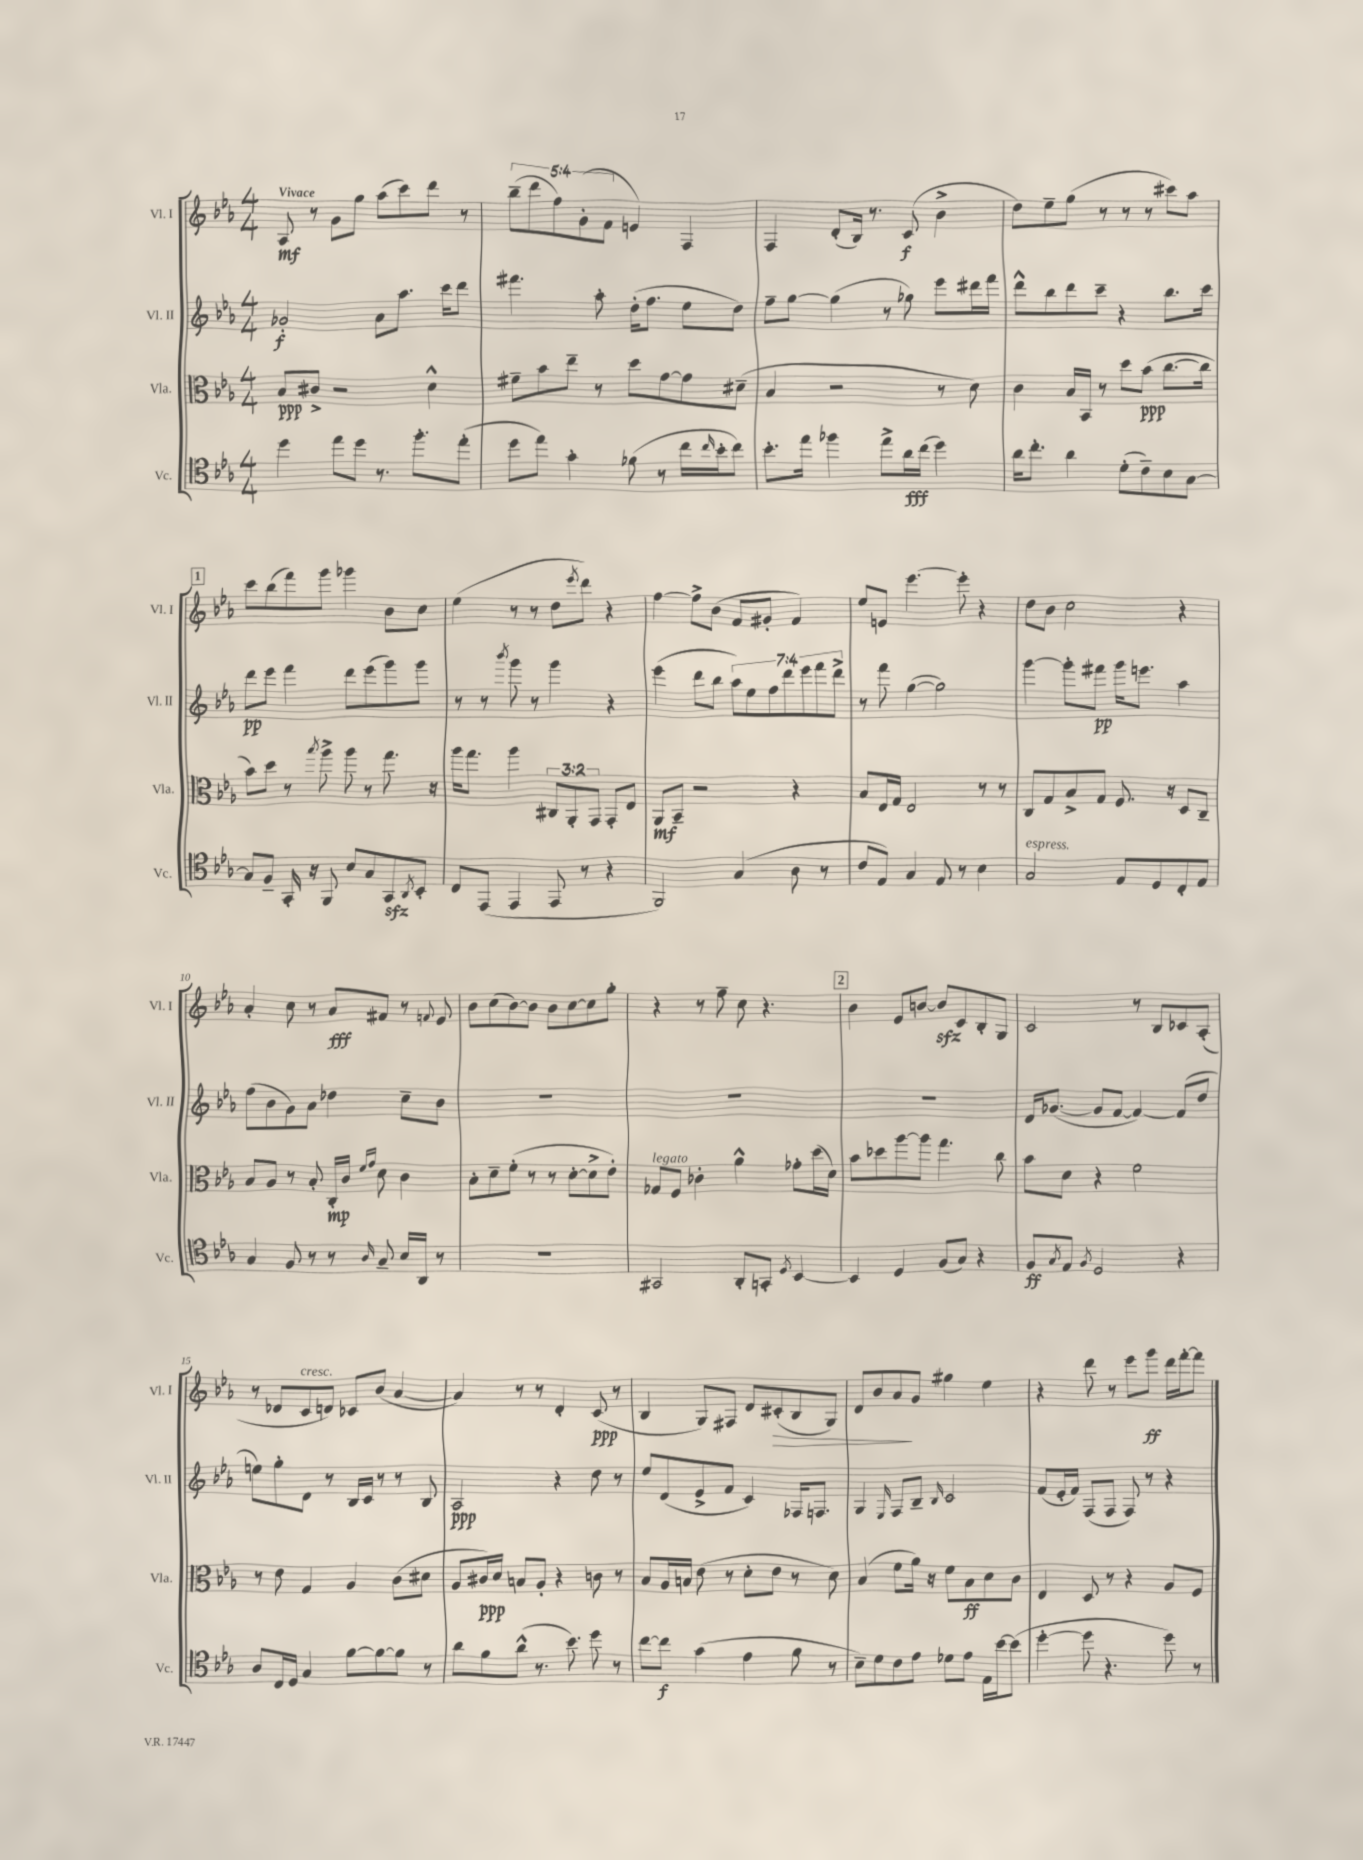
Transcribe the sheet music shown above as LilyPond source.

<<
\new StaffGroup <<
\new Staff = "s0" \with { instrumentName = "Vl. I" shortInstrumentName = "Vl. I" } {
    \clef treble \key ees \major \numericTimeSignature \time 4/4 \override Staff.TupletNumber.text = #tuplet-number::calc-fraction-text \tempo "Vivace"
    aes8\mf r8 g'8 g''8 aes''8( c'''8) d'''8 r8 |
    \tuplet 5/4 { bes''8--( d'''8 f''8) g'8-.( f'8 } e'4) f4 |
    f4 d'8-.( bes16) r8. c'8\f( bes'4-> |
    d''8) ees''8-- g''8( r8 r8 r8 cis'''8) aes''8 |
    \mark \markup { \box "1" } c'''8 bes''8( f'''8) g'''8 ges'''4 bes'8 c''8 |
    ees''4( r8 r8 d''8 \acciaccatura { ees'''8 } d'''8) r4 |
    f''4~ f''8-> bes'8( f'8 gis'8-. f'4) |
    ees''8 e'8 ees'''4.~ ees'''8-. r4 |
    d''8 bes'8 c''2 r4 |
    aes'4-. c''8 r8 aes'8\fff fis'8 r8 \appoggiatura { f'8 } ees'8 |
    bes'8 c''8( bes'8~) bes'8 bes'8 c''8~ c''8 g''8-. |
    r4 r8 f''8-- c''8 r4. |
    \mark \markup { \box "2" } bes'4 ees'8 b'8~ b'8\sfz c'8 bes8-. g8 |
    c'2 r8 bes8 ces'8 aes8-.( |
    r8 des'8 c'8^\markup { \italic "cresc." } d'8) ces'8 bes'8( aes'4~ |
    aes'4) r8 r8 d'4-. c'8\ppp( r8 |
    bes4 g8) fis8 d'8 cis'8-.\>( bes8 g8) |
    d'8 bes'8 aes'8\! g'8 gis''4 ees''4 |
    r4 d'''8 r8 ees'''8 g'''8\ff d'''16 f'''16~-. f'''8 \bar "|." |
}
\new Staff = "s1" \with { instrumentName = "Vl. II" shortInstrumentName = "Vl. II" } {
    \clef treble \key ees \major \numericTimeSignature \time 4/4 \override Staff.TupletNumber.text = #tuplet-number::calc-fraction-text
    ges'2-.\f aes'8 aes''8. c'''16 d'''8 |
    fis'''4. aes''8-. d''16-.( f''8. ees''8 d''8) |
    f''8-- g''8~ g''4( r8 ges''8) ees'''8 dis'''16 f'''16 |
    d'''8-^ bes''8 d'''8 c'''8-- r4 bes''8. c'''16 |
    \mark \markup { \box "1" } d'''8\pp ees'''8 f'''4 d'''8 ees'''8( g'''8) g'''8 |
    r8 r8 \acciaccatura { bes'''8 } g'''8 r8 g'''4 r4 |
    ees'''4( d'''8 bes''8 \tuplet 7/4 { aes''8) ees''8 f''8 d'''8 ees'''8 f'''8 d'''8-> } |
    r8 f'''8 g''4~( g''2) |
    g'''4~ g'''8-. fis'''8\pp g'''16 e'''8. aes''4 |
    f''8( bes'8 g'8) aes'8 des''4 c''8-- bes'8 |
    R1 |
    R1 |
    \mark \markup { \box "2" } R1 |
    d'16 ges'8.~( ges'8 f'8~ f'4~) f'8( d''8 |
    e''8) g''8-. d'8 r8 bes16 c'16 r8 r8 bes8 |
    aes2\ppp r4 d''8 r8 |
    ees''8 d'8( ees'8-> f'8 c'4) fes16 f8. |
    g4 \grace { ees16 } f8 bes8-- \grace { bes16 } c'2 |
    f'8( ees'16-. f'16) f8( f8 f8) r8 r4 \bar "|." |
}
\new Staff = "s2" \with { instrumentName = "Vla." shortInstrumentName = "Vla." } {
    \clef alto \key ees \major \numericTimeSignature \time 4/4 \override Staff.TupletNumber.text = #tuplet-number::calc-fraction-text
    bes8\ppp cis'8-> r2 d'4-^ |
    fis'8-- bes'8 ees''8-- r8 d''8 g'8~ g'8 dis'8--( |
    bes4 r2 r8 d'8) |
    c'4 bes16 bes,16 r8 d''8 bes'8\ppp( c''8.~ c''16 |
    \mark \markup { \box "1" } bes'8) d''8 r8 \acciaccatura { bes''8 } aes''8-> aes''8 r8 g''8. r16 |
    aes''16 g''8. aes''4 \tuplet 3/2 { cis8 aes,8-. g,8 } g,8-. ees8 |
    aes,8\mf bes,8-- r2 r4 |
    bes8 ees16 g16 ees2 r8 r8 |
    c8 g8 bes8-> g8 f8. r16 d8 c8-- |
    bes8 aes8 r8 bes8-. c16-.\mp c'16 \grace { f'16 g'16 } d'8 c'4 |
    bes8-. d'8-- f'8-.( r8 r8 d'8~-. d'8-> ees'8-.) |
    ges8^\markup { \italic "legato" } f8 ces'4-. aes'4-^ ges'8-. d''16( d'16) |
    \mark \markup { \box "2" } bes'8 des''8 aes''8~ aes''8 g''4. c''8 |
    bes'8 d'8 r4 f'2 |
    r8 ees'8 g4 aes4 c'8( dis'8 |
    aes8 cis'16\ppp) d'16 b8 aes8-. r4 c'8 r8 |
    bes8 aes16 b16 ees'8( r8 d'8-. ees'8 r8 d'8) |
    bes4( f'8 aes'16) r16 f'8 bes8\ff d'8 c'8 |
    ees4 d8 r8 r4 aes8 f8 \bar "|." |
}
\new Staff = "s3" \with { instrumentName = "Vc." shortInstrumentName = "Vc." } {
    \clef tenor \key ees \major \numericTimeSignature \time 4/4
    d''4 ees''8 d''8 r8. f''8.-. ees''8-.( |
    d''8 ees''8) g'4-. fes'8( r8 c''16 \grace { c''16 } bes'16-. c''8) |
    bes'8.-. ees''16 fes''4 ees''8-> aes'16\fff c''16( d''4) |
    aes'16 c''8.-. aes'4 d'8-.( c'8--) bes8 g8~ |
    \mark \markup { \box "1" } g8 f8-- g,16-. r16 f,8 bes8 g8 g,8\sfz \acciaccatura { aes,8 } bes,8-. |
    c8 ees,8( ees,4 ees,8 r8 r4 |
    f,2) g4( aes8 r8 |
    c'8 ees8) g4 ees8 r8 bes4 |
    g2^\markup { \italic "espress." } ees8 d8 c8-. ees8 |
    g4 f8 r8 r8 \grace { aes16 } g8-- bes16 aes,16 r8 |
    R1 |
    gis,2 aes,8-. g,8-. \acciaccatura { d8 } bes,4~ |
    \mark \markup { \box "2" } bes,4 d4 f8( g8) r4 |
    f8\ff \acciaccatura { g8 } ees8 \acciaccatura { f8 } d2 r4 |
    aes8 c16 d16 g4 f'8~ f'8~ f'8 r8 |
    aes'8 f'8 aes'8-^( r8. bes'8.) d''8 r8 |
    c''8~ c''8\f g'4( ees'4 f'8 r8 |
    bes8--) d'8 c'8 ees'8 des'8 ees'8 ees16 bes'16~ bes'8( |
    d''4~-. d''8 r4. d''8) r8 \bar "|." |
}
>>
>>
